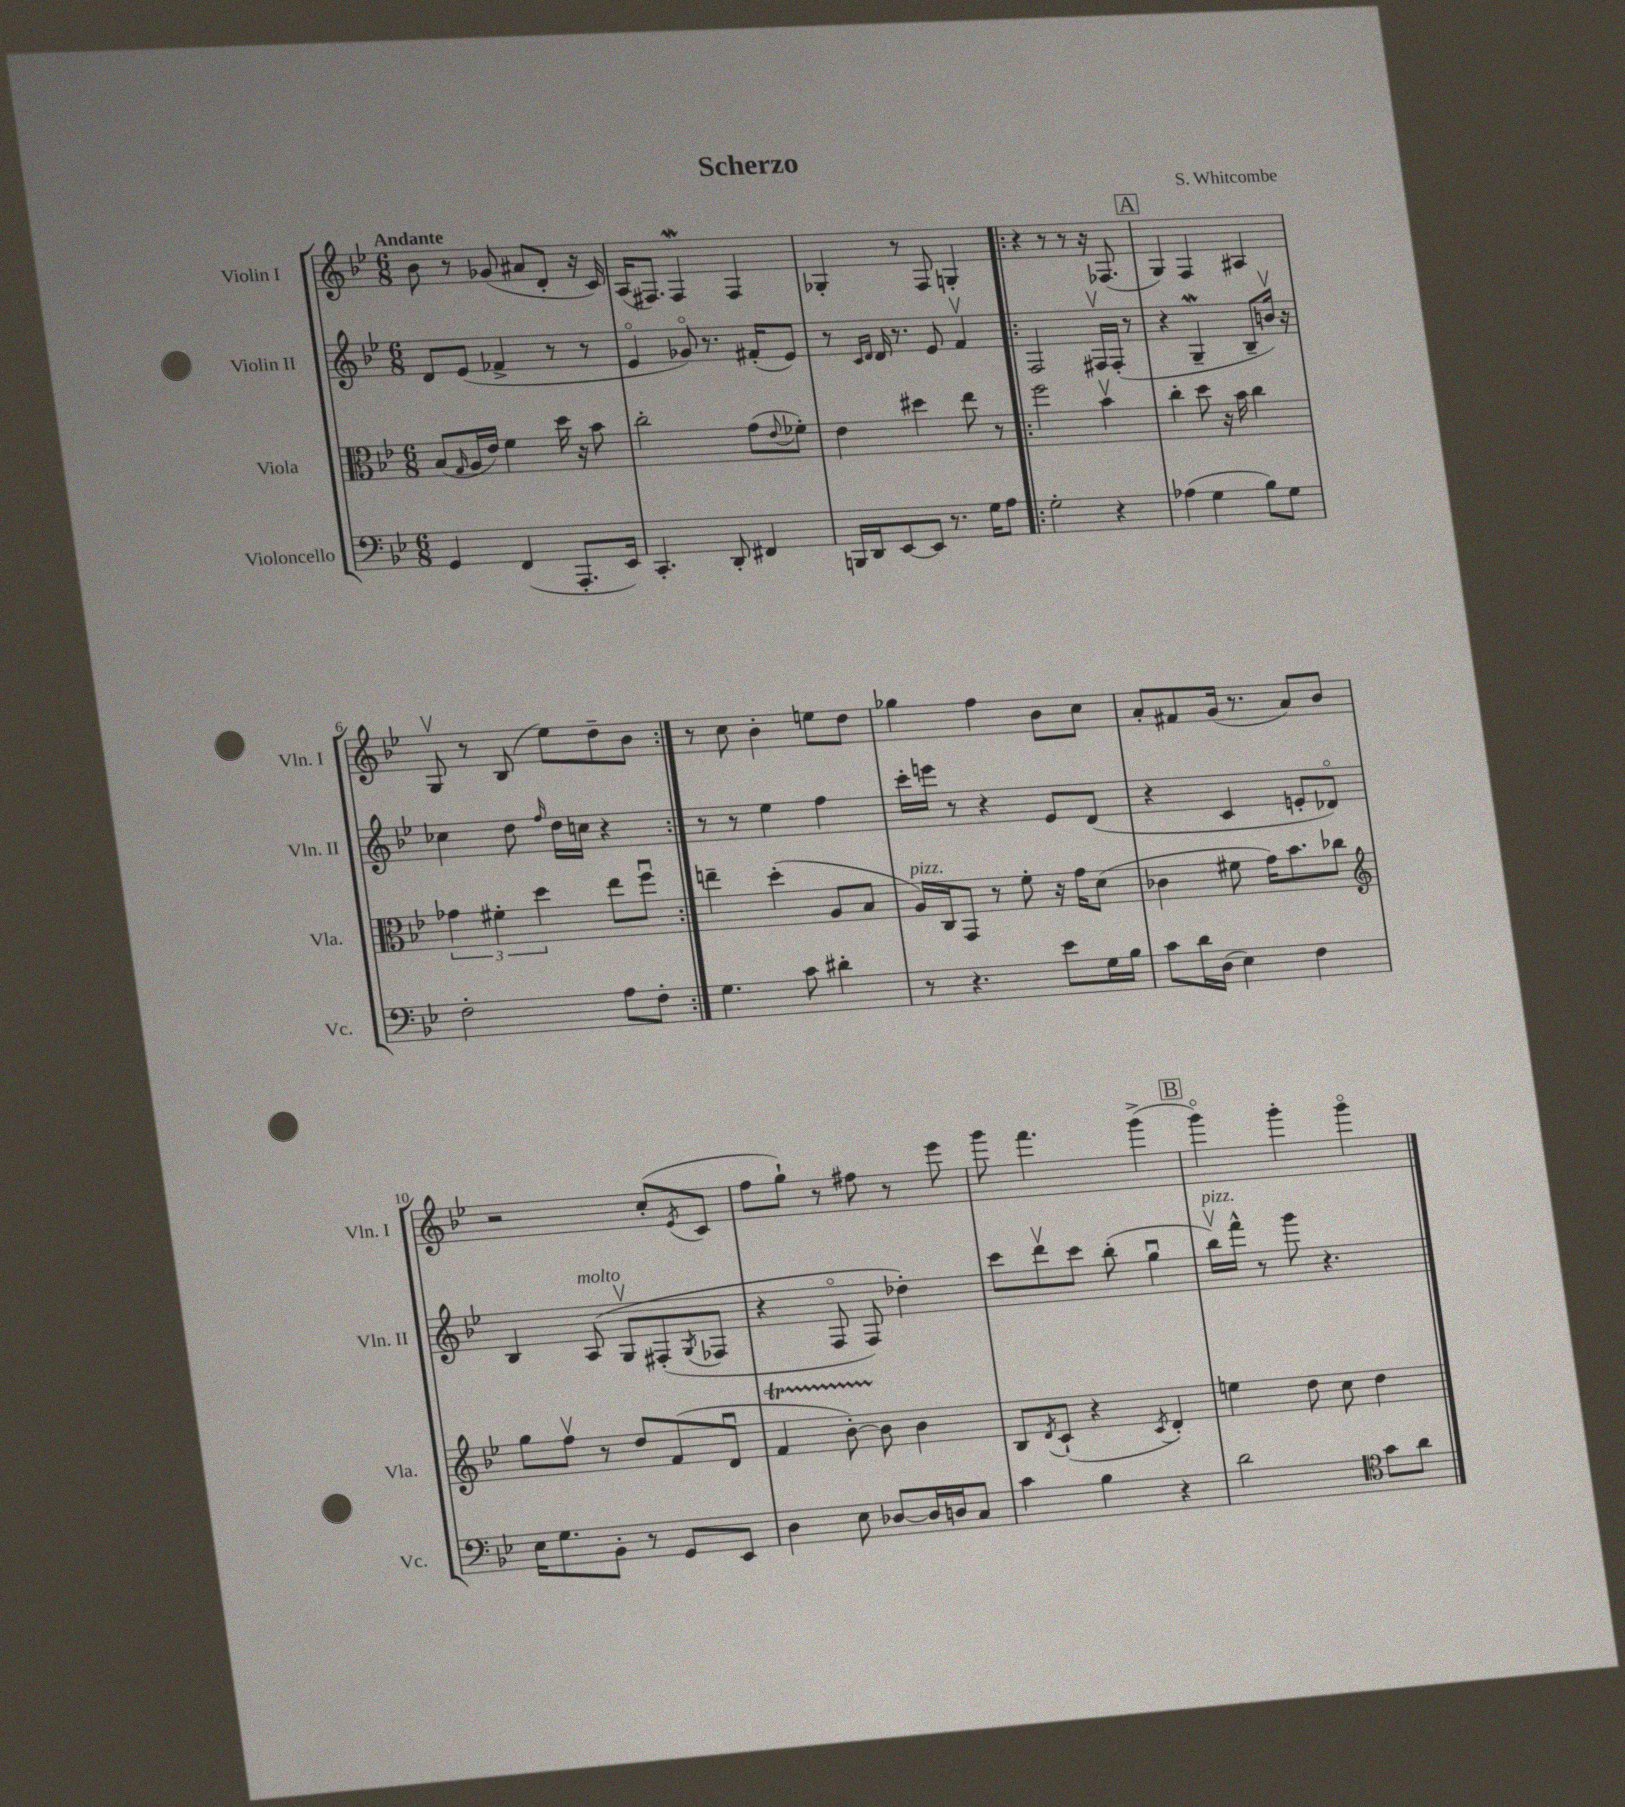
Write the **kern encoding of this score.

**kern	**kern	**kern	**kern
*part4	*part3	*part2	*part1
*staff4	*staff3	*staff2	*staff1
*I"Violoncello	*I"Viola	*I"Violin II	*I"Violin I
*I'Vc.	*I'Vla.	*I'Vln. II	*I'Vln. I
*clefF4	*clefC3	*clefG2	*clefG2
*k[b-e-]	*k[b-e-]	*k[b-e-]	*k[b-e-]
*M6/8	*M6/8	*M6/8	*M6/8
=1	=1	=1	=1
!	!	!	!LO:TX:a:B:t=Andante
4GG/	(8B-/L	8d/L	8b-\
.	16qqG/	.	.
.	16A/L	(8e-/J	8r
.	16e-/JJ)	.	.
(4FF/	4f\	4f-X^/	(8g-X/
.	.	.	8a#X/L
8.AAA'/L	16dd\	8r	8d'/J
.	16r	.	.
.	8b-\	8r	16r
16EE-/Jk)	.	.	16c/)
=2	=2	=2	=2
4.CC'/	2cc'\	4e-/	(16A/KL
.	.	.	8.F#X/J)
.	.	8g-X/)	4F#W/
8DD'/	.	8.r	.
4FF#X/	(8g\L	.	4F#/
.	.	(16f#X'/KL	.
.	8qqe-/	.	.
.	8f-X'\J)	8e-/J)	.
=3	=3	=3	=3
16BBBn/LL	4e-\	8r	4G-X'/
16DD/J	.	.	.
.	.	16qqc/LL	.
.	.	16qqd/JJ	.
[8EE-/	.	16d/	.
.	.	8.r	.
8EE-/J]	4dd#X\	.	8r
8.r	.	8e-/	8F/
.	8ee-\	4fv/	4Gn'/
16G\KL	.	.	.
8A\J	8r	.	.
=4!|:	=4!|:	=4!|:	=4!|:
2G'\	2ff\	2F/	4r
.	.	.	8r
.	.	.	8r
4r	4b-v\	16F#Xv/LL	16r
.	.	(16F#'/JJ	(8.F-X/
.	.	8r	.
!!LO:REH:place=s1:t=A
=5	=5	=5	=5
(4A-X\	4cc'\	4r	4G/)
4G\	8dd\	4GW~/	4F/
.	16r	.	.
.	16b-\	.	.
8B-\L)	4cc\	8B-~/L	4A#X/
8G\J	.	16bnv/Jk)	.
.	.	16r	.
!!LO:LB:g=z
=6	=6	=6	=6
2F'\	6g-X\	4cc-X\	8Gv/
.	.	.	8r
.	6f#X'\	.	.
.	.	8dd\	(8B-/
.	6dd\	.	.
.	.	16qqff/	.
.	.	16dd\LL	8ee-\L)
.	.	16ccn\JJ	.
8A\L	8ee-\L	4r	8dd~\
8F'\J	8ffu\J	.	8b-\J
=7:|!	=7:|!	=7:|!	=7:|!
4.G\	4een~\	8r	8r
.	.	8r	8cc\
.	(4dd'\	4ee-\	4b-'\
8c\	.	.	.
4d#X'\	8A/L	4ff\	8een\L
.	8B-/J	.	8dd\J
=8	=8	=8	=8
!	!LO:TX:a:i:t=pizz.	!	!
8r	16A/LL)	16ccc'\LL	4gg-X\
.	16C/J	16eeen\JJ	.
4.r	8GG/J	8r	.
.	8r	4r	4ff\
.	8f'\	.	.
8e-\L	16r	8e-/L	8b-\L
.	16g\KL	.	.
16G\L	(8d\J	(8d/J	8cc\J
16B-\JJ	.	.	.
=9	=9	=9	=9
8c\L	4c-X\	4r	8a'/L
16d\L	.	.	8f#X/
(16D\JJ	.	.	.
4E-\)	8f#X\	4c/	(16g/Jk
.	.	.	8.r
.	16g\KL)	.	.
.	8.b-\	.	.
4F\	.	8en'/L	8a/L)
.	8cc-X\J	8d-X/J)	8b-/J
!!LO:LB:g=z
=10	=10	=10	=10
*	*clefG2	*	*
16E-\KL	8gg\L	4B-/	2r
8.G\	.	.	.
.	8ffv\J	.	.
!	!	!LO:TX:a:i:t=molto	!
8BB-'\J	8r	(8A/	.
8r	8dd/L	8Gv/L	.
8GG/L	(8f/	(8F#X'/	(8cc'/L
.	.	8qG/	8qe-/
8EE-/J	8du/J	8F-X/J	8c/J
=11	=11	=11	=11
4D\	4fT/	4r	8ff\L
.	.	.	8gg`\J)
8E-\	[8b-TTT'\)	8F/	8r
[8D-X/L	8b-\]	8F/)	8ff#X\
16D-/L]	4b-\	4dd-X'\)	8r
16Dn/J	.	.	.
8C/J	.	.	8eee-\
=12	=12	=12	=12
4c\	8B-/L	8ccc\L	8ggg\
.	8qd/	.	.
.	(8c`/J	8dddv\	4.fff\
4B-\	4r	8ccc\J	.
.	.	(8bb-'\	.
.	8qc/	.	.
4r	4d'/)	4ggu\	(4ggg^\
!!LO:REH:place=s1:t=B
=13	=13	=13	=13
!	!	!LO:TX:a:i:t=pizz.	!
2d\	4een\	16bb-v\LL)	4ggg\)
.	.	16fff^^\JJ	.
.	.	8r	.
.	8dd\	8ggg\	4ggg'\
.	8cc\	4.r	.
*clefC4	*	*	*
8g\L	4dd\	.	4ggg\
8a\J	.	.	.
==	==	==	==
*-	*-	*-	*-
